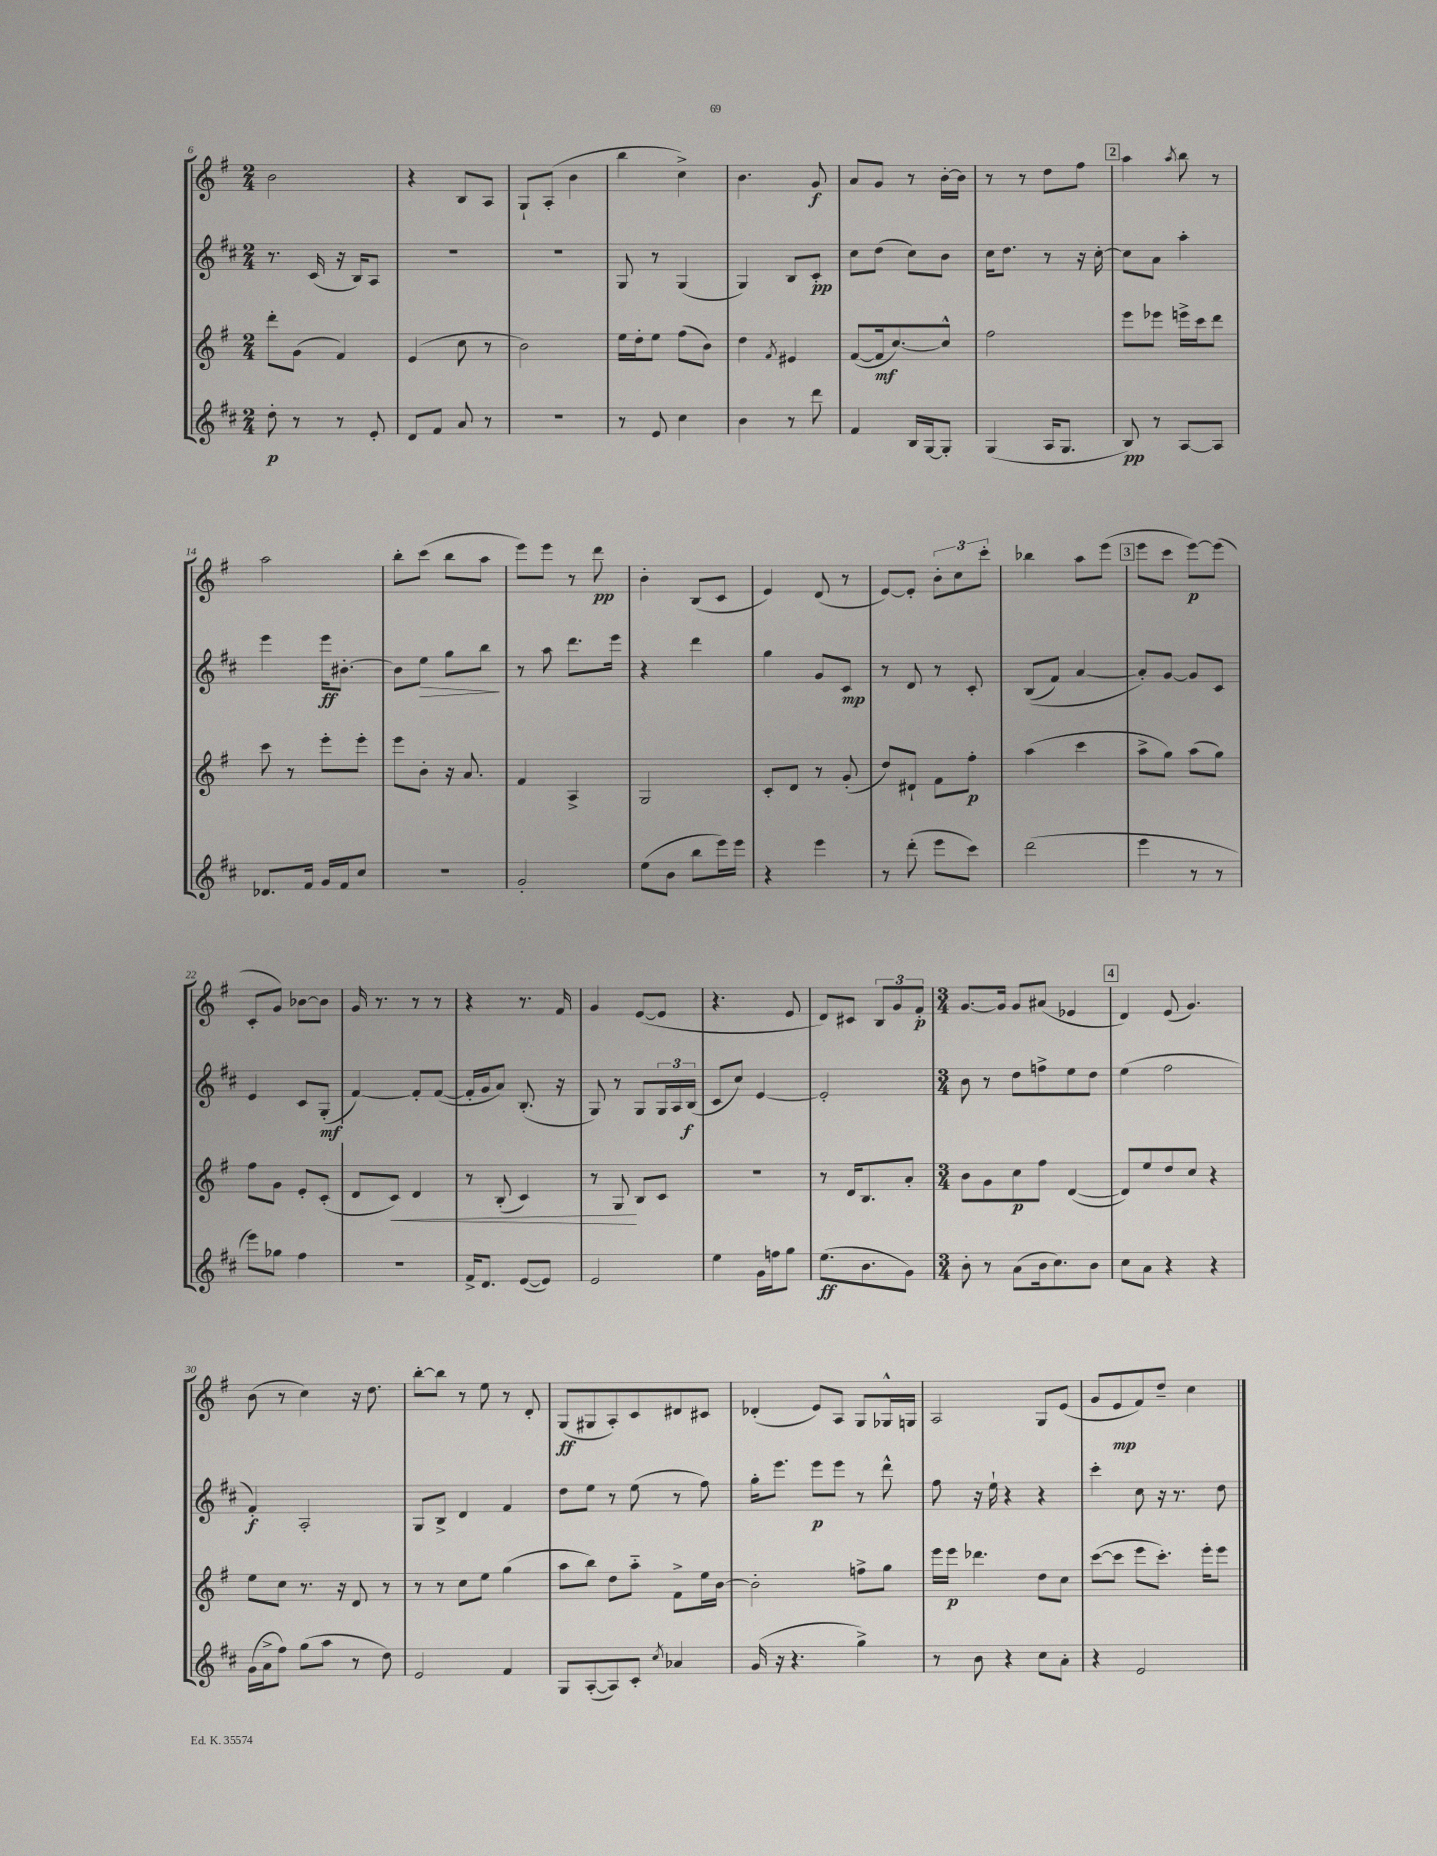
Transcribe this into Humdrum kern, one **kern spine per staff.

**kern	**kern	**kern	**kern
*staff4	*staff3	*staff2	*staff1
*clefG2	*clefG2	*clefG2	*clefG2
*k[f#c#]	*k[f#]	*k[f#c#]	*k[f#]
*M2/4	*M2/4	*M2/4	*M2/4
8dd'	8ddd'	8.r	2b
8r	(8g	.	.
.	.	(16c#	.
8r	4f#)	16r	.
.	.	16B)	.
8e'	.	8A	.
=	=	=	=
8d	(4e	2r	4r
8f#	.	.	.
8a	8cc	.	8B
8r	8r	.	8A
=	=	=	=
2r	2b)	2r	8G`
.	.	.	(8A'
.	.	.	4b
=	=	=	=
8r	16ee	8G	4bb
.	16dd'	.	.
8e	8ee	8r	.
4cc#	(8ff#	(4G	4cc^)
.	8b)	.	.
=	=	=	=
4b	4dd	4G)	4.b
.	8qf#	.	.
8r	4e#	8B	.
8ddd	.	8c#'	8g
=	=	=	=
4f#	([8f#	8cc#	8a
.	16f#]	(8dd	8g
.	[8.cc)	.	.
16B	.	8cc#)	8r
[16G	.	.	.
8G']	8cc^^]	8b	[16b'
.	.	.	16b]
=	=	=	=
(4G	2ff#	16cc#	8r
.	.	8.dd	.
.	.	.	8r
16A	.	8r	8dd
8.G	.	.	.
.	.	16r	8ff#
.	.	[16cc#'	.
=	=	=	=
8B)	8eee	8cc#]	4aa
8r	8eee-	8a	.
.	.	.	8qaa
[8A	16eee^	4aa'	8bb
.	16ccc	.	.
8A]	8ddd	.	8r
=	=	=	=
8.d-	8ccc	4eee	2aa
.	8r	.	.
16f#	.	.	.
16g	8eee'	16eee	.
16f#	.	[8.b#'	.
8cc#	8eee'	.	.
=	=	=	=
2r	8eee	8b#]	8bb'
.	8b'	8ee	(8ccc
.	16r	8gg	8bb
.	8.a	.	.
.	.	8bb	8aa
=	=	=	=
2g'	4f#	8r	8eee)
.	.	8aa	8eee
.	4A^	8.ddd	8r
.	.	.	8ddd
.	.	16eee	.
=	=	=	=
(8ee	2G	4r	4b'
8b	.	.	.
8bb	.	4ddd	(8B
16eee)	.	.	8c
16eee	.	.	.
=	=	=	=
4r	8c'	4gg	4e)
.	8d	.	.
4eee	8r	8g	(8d
.	(8g'	8c#	8r
=	=	=	=
8r	8dd)	8r	[8e)
(8ddd'	8d#`	8d	8e']
8eee	8f#	8r	12b'
.	.	.	12cc
8ccc#)	8ff#'	8c#'	.
.	.	.	12ccc'
=	=	=	=
(2ddd	(4aa	&((8B	4bb-
.	.	8f#)	.
.	4ccc	[4a	8aa
.	.	.	(8eee
=	=	=	=
4eee	8aa^	8a']&)	8eee
.	8gg)	[8g	8ccc
8r	(8aa	8g]	[8eee)
8r	8gg)	8c#	(8eee]
=	=	=	=
8eee)	8ff#	4e	8c'
8gg-	8g	.	8g)
4ff#	8e'	8c#	[8b-
.	(8c'	(8G'	8b-]
=	=	=	=
2r	8d	[4f#)	16g
.	.	.	8.r
.	8c)	.	.
.	4d	8f#']	8r
.	.	([8f#	8r
=	=	=	=
16f#^	8r	16f#']	4r
8.d	.	16g	.
.	(8B'	8a)	.
([8e	4c)	(8.B'	8.r
8e])	.	.	.
.	.	16r	16f#
=	=	=	=
2e	8r	8G)	4g
.	8G	8r	.
.	8B	8G	([8e
.	8c	24G	8e]
.	.	24A	.
.	.	(24B	.
=	=	=	=
4ee	2r	8c#	4.r
.	.	8cc#)	.
16g	.	[4e	.
16ff	.	.	.
8gg	.	.	8e
=	=	=	=
(8.ee	8r	2e']	8d)
.	16d	.	8c#
8.b	8.B	.	.
.	.	.	12B
.	.	.	12g
8g)	8a'	.	.
.	.	.	12f#'
=	=	=	=
*M3/4	*M3/4	*M3/4	*M3/4
8b'	8b	8b	[8.g
8r	8g	8r	.
.	.	.	16g]
(8a	8cc	8dd	8g
16b	8ff#	8ff^	(8a#
8.cc#)	.	.	.
.	([4d	8ee	4e-
8b	.	8dd	.
=	=	=	=
8cc#	8d])	(4ee	4d)
8a	8ee	.	.
4r	8dd	2ff#	(8e
.	8cc	.	4.g)
4r	4r	.	.
=	=	=	=
(16g	8ee	4f#')	(8b
16a^	.	.	.
8ff#)	8cc	.	8r
(8gg	8.r	2A'	4cc)
8aa	.	.	.
.	16r	.	.
8r	8d	.	16r
.	.	.	8.dd
8dd)	8r	.	.
=	=	=	=
2e	8r	8G	[8bb'
.	8r	8B^	8bb]
.	8cc	4d	8r
.	8ee	.	8ee
4f#	(4gg	4f#	8r
.	.	.	8d'
=	=	=	=
8G	8aa	8dd	(8G
([8A'	8bb)	8ee	8G#
8A])	8dd	8r	8A')
8c#'	8aa'~	(8ee	8c
8qcc#	.	.	.
4a-	8f#^	8r	8d#
.	16ee	8ff#)	8c#
.	[16b	.	.
=	=	=	=
(16g	2b']	16gg'	(4d-'
16r	.	8.eee	.
4.r	.	.	.
.	.	8eee	8e)
.	.	8eee	8A
4gg^)	8ff^	8r	8G
.	8gg	8ddd^^	16G-^^
.	.	.	16G
=	=	=	=
8r	16eee	8ff#	2A
.	16eee	.	.
8b	4.ddd-	16r	.
.	.	16ee`	.
4r	.	4r	.
8cc#	8dd	4r	8G
8a'	8cc	.	(8e
=	=	=	=
4r	([8ccc	4ccc#'	8g
.	8ccc]	.	8e
2e	8eee	8cc#	8f#)
.	8.ccc')	16r	8dd~
.	.	8.r	.
.	.	.	4cc
.	16eee'	.	.
.	8eee	8dd	.
==	==	==	==
*-	*-	*-	*-
